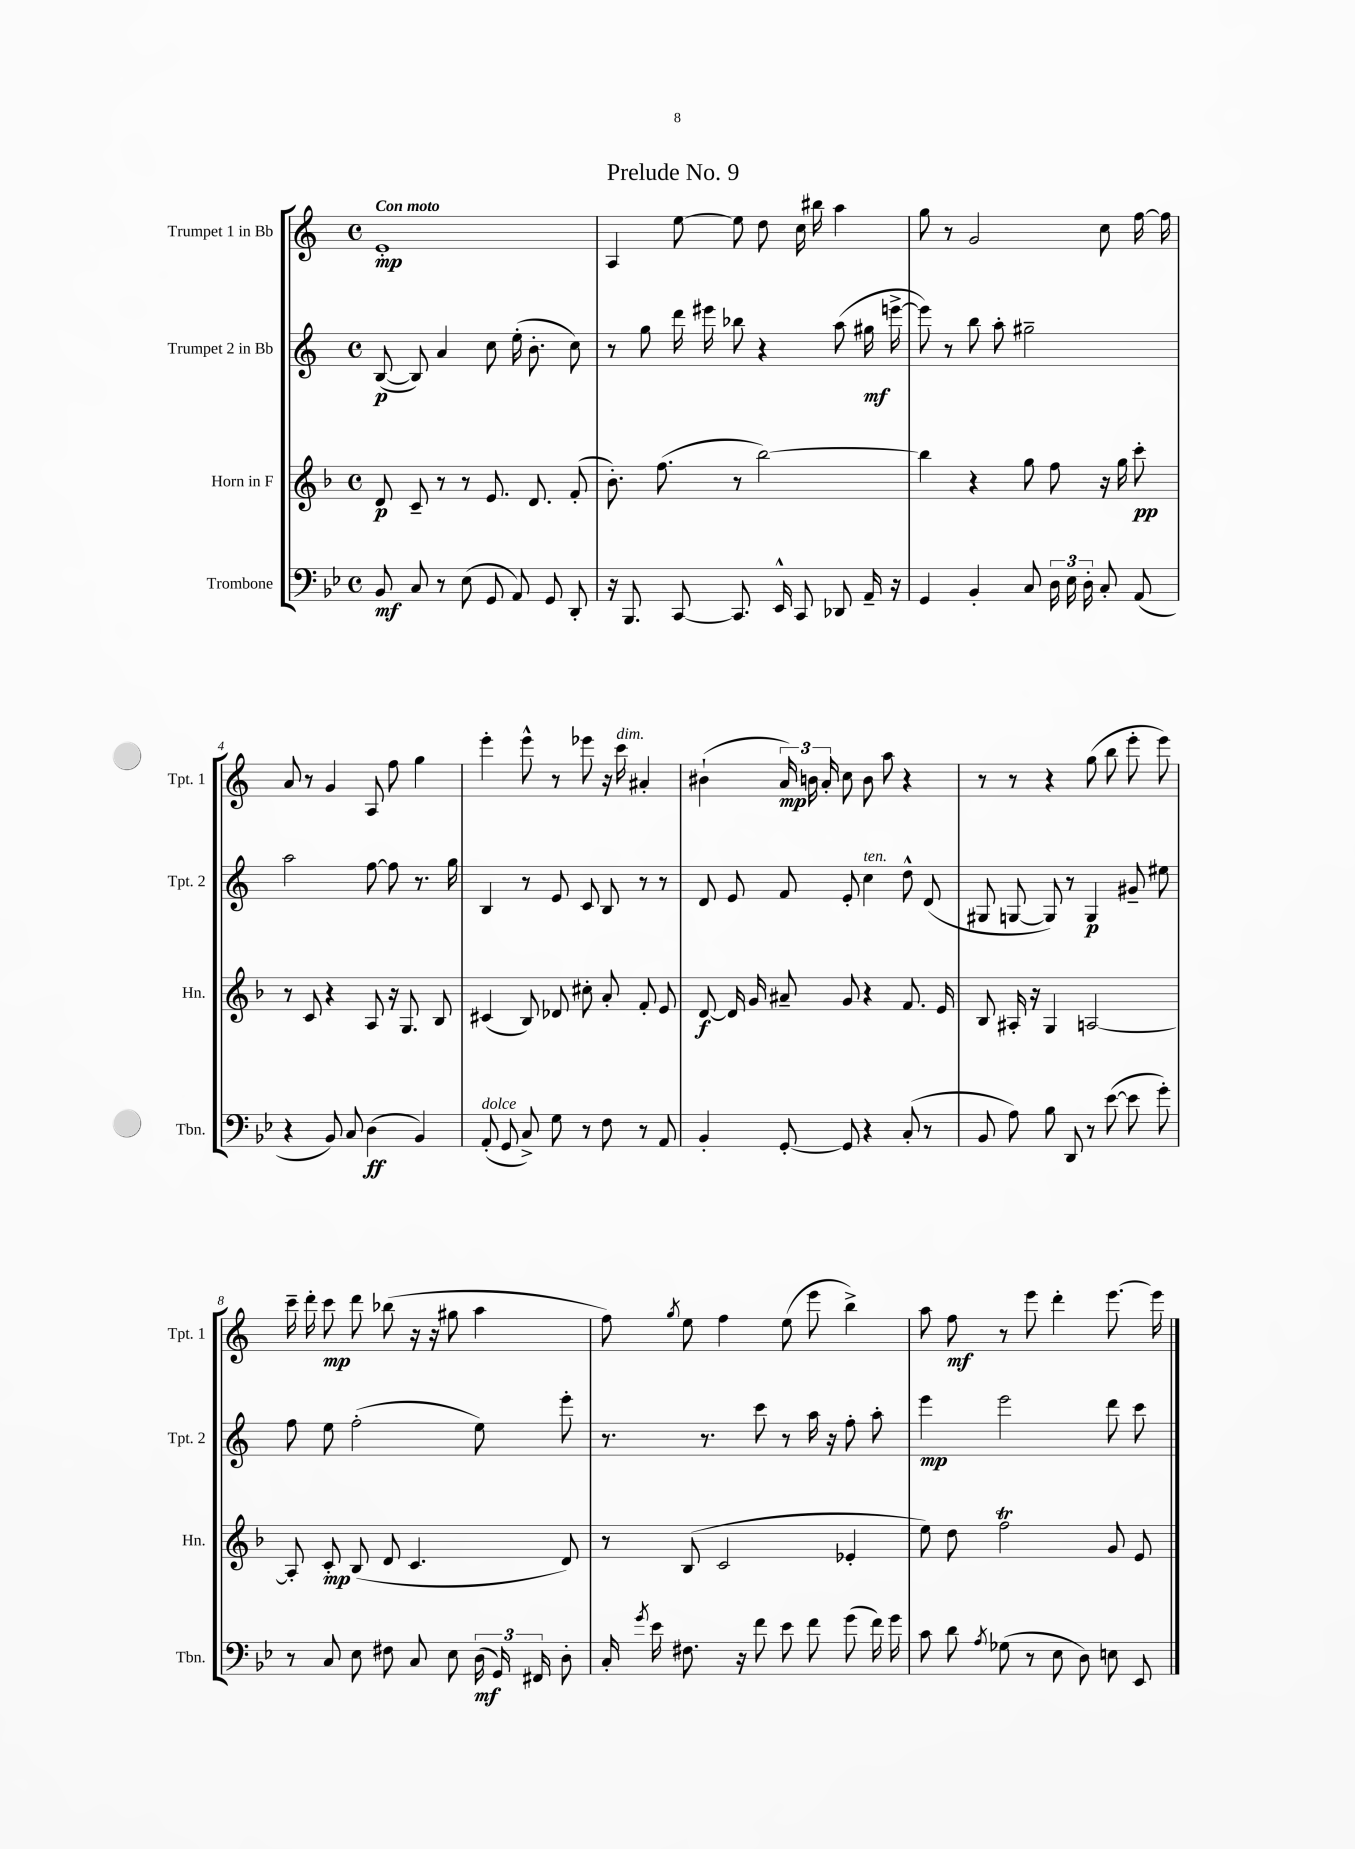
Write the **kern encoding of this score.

**kern	**kern	**kern	**kern
*staff4	*staff3	*staff2	*staff1
*clefF4	*clefG2	*clefG2	*clefG2
*k[b-e-]	*k[b-]	*k[]	*k[]
*M4/4	*M4/4	*M4/4	*M4/4
*met(c)	*met(c)	*met(c)	*met(c)
8BB-	8d	([8B	1e'
8C	8c~	8B])	.
8r	8r	4a	.
(8E-	8r	.	.
8GG	8.e	8cc	.
8AA)	.	(16ee'	.
.	8.d	8.b'	.
8GG	.	.	.
8DD'	(8f'	8cc)	.
=	=	=	=
16r	8.b-')	8r	4A
8.BBB-	.	.	.
.	.	8gg	.
.	(8.ff	.	.
[8CC	.	16ddd	[8ee
.	.	16eee#	.
8.CC]	8r	8bb-	8ee]
.	[2bb-)	4r	8dd
16EE-^^	.	.	.
8CC	.	.	16cc
.	.	.	16bb#
8DD-	.	(8aa	4aa
16AA~	.	16gg#	.
16r	.	[16eee^	.
=	=	=	=
4GG	4bb-]	8eee])	8gg
.	.	8r	8r
4BB-'	4r	8bb	2g
.	.	8aa'	.
8C	8gg	2gg#~	.
24D	8ff	.	.
24E-	.	.	.
24D'	.	.	.
8C'	16r	.	8cc
.	16gg	.	.
(8AA	8ccc'	.	[16ff
.	.	.	16ff]
=	=	=	=
4r	8r	2aa	8a
.	8c	.	8r
8BB-)	4r	.	4g
8C	.	.	.
(4D	8A	[8ff	8A
.	16r	8ff]	8ff
.	8.G	.	.
4BB-)	.	8.r	4gg
.	8B-	.	.
.	.	16gg	.
=	=	=	=
(8AA'	(4c#	4B	4eee'
8GG	.	.	.
8C^)	8B-)	8r	8eee^^
8G	8d-	8e	8r
8r	8cc#'	8c	8eee-
8F	8a'	8B	16r
.	.	.	16ccc
8r	8f'	8r	4a#'
8AA	8e	8r	.
=	=	=	=
4BB-'	[8d	8d	(4b#`
.	16d]	8e	.
.	16g	.	.
[8GG'	8a#~	8f	24a)
.	.	.	24b
.	.	.	24a'
8GG]	8g	8e'	8cc
4r	4r	4cc	8b
.	.	.	8aa
(8C'	8.f	8dd^^	4r
8r	.	(8d	.
.	16e	.	.
=	=	=	=
8BB-	8B-	8G#	8r
8A)	16A#'	[8G	8r
.	16r	.	.
8B-	4G	8G])	4r
8DD	.	8r	.
8r	[2A	4G	(8gg
([8e-	.	.	8bb
8e-]	.	8g#~	8eee'
8g')	.	8ee#	8eee)
=	=	=	=
8r	8A']	8ff	16ccc~
.	.	.	16ddd'
8C	8c'	8ee	8ccc
8E-	(8B-	(2ff'	8ddd
8F#	8d	.	(8bb-
8C	4.c	.	16r
.	.	.	16r
8E-	.	.	8gg#
(24D	.	8ee)	4aa
24GG)	.	.	.
24FF#	.	.	.
8D'	8d)	8eee'	.
=	=	=	=
16C'	8r	8.r	8ff)
8qg	.	.	.
16e-	.	.	.
.	.	.	8qgg
8.F#	(8B-	.	8ee
.	.	8.r	.
.	2c	.	4ff
16r	.	.	.
8f	.	8ccc	.
8e-	.	8r	(8ee
8f	.	16aa	8eee
.	.	16r	.
(8g	4e-'	8ff'	4bb^)
16f)	.	8aa'	.
16g	.	.	.
=	=	=	=
8c	8ee)	4eee	8aa
8d	8dd	.	8ff
8qA	.	.	.
(8G-	2ff	2eee	8r
8r	.	.	8eee
8E-	.	.	4ddd'
8D)	.	.	.
8E	8g	8ddd	[8.eee
8EE-	8e	8ccc	.
.	.	.	16eee]
==	==	==	==
*-	*-	*-	*-
